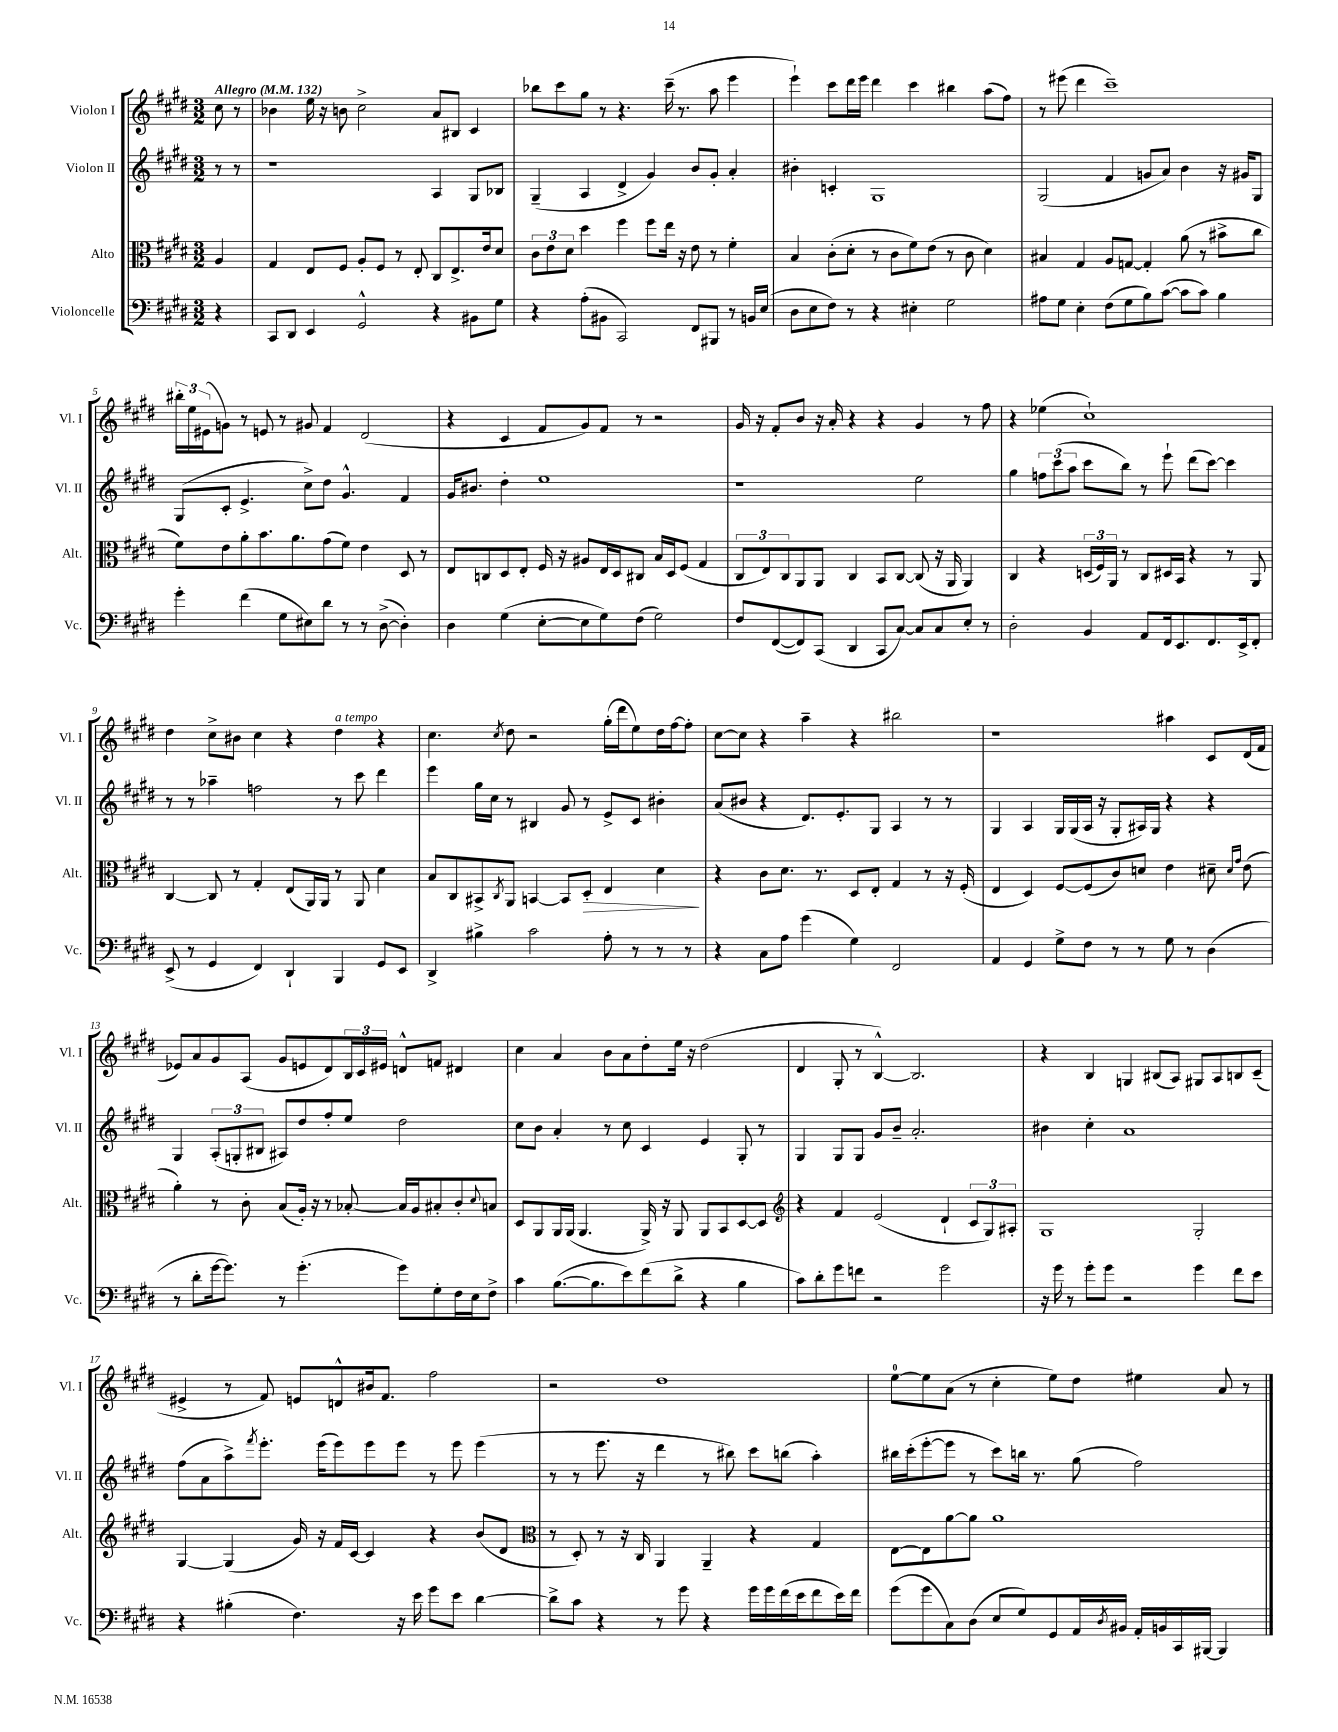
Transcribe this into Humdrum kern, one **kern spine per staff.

**kern	**kern	**dynam	**kern	**kern
*part4	*part3	*part3	*part2	*part1
*staff4	*staff3	*staff3	*staff2	*staff1
*I"Violoncelle	*I"Alto	*	*I"Violon II	*I"Violon I
*I'Vc.	*I'Alt.	*	*I'Vl. II	*I'Vl. I
*clefF4	*clefC3	*	*clefG2	*clefG2
*k[f#c#g#d#]	*k[f#c#g#d#]	*	*k[f#c#g#d#]	*k[f#c#g#d#]
*M3/2	*M3/2	*	*M3/2	*M3/2
*MM132	*MM132	*	*MM132	*MM132
=	=	=	=	=
!	!	!	!	!LO:TX:a:B:t=Allegro
4r	4A/	.	8r	8cc#\
.	.	.	8r	8r
=1	=1	=1	=1	=1
8CC#/L	4G#/	.	1r	4b-X\
8DD#/J	.	.	.	.
4EE/	8E/L	.	.	16ee\
.	.	.	.	16r
.	8F#/J	.	.	8bn\
2GG#^^/	8A'/L	.	.	2cc#^\
.	8F#/J	.	.	.
.	8r	.	.	.
.	8E'/	.	.	.
4r	8C#/L	.	4A/	8a/L
.	8.E^/	.	.	8B#X/J
8BB#X\L	.	.	8G#/L	4c#/
.	16e/k	.	.	.
8G#\J	8d#/J	.	8B-X/J	.
=2	=2	=2	=2	=2
4r	12c#\L	.	(4G#~/	8bb-X\L
.	12e\	.	.	.
.	.	.	.	8ccc#\
.	12d#\J	.	.	.
(8A'\L	4dd#\	.	4A/	8gg#\J
8BB#X\J	.	.	.	8r
2CC#/)	4ff#\	.	4d#^/	4.r
.	8ff#\L	.	4g#/)	.
.	16ee\Jk	.	.	(16ccc#~\
.	16r	.	.	8.r
8FF#/L	8e\	.	8b/L	.
8BBB#X/J	8r	.	8g#'/J	8aa\
8r	4f#'\	.	4a'/	4eee\
16BBn/LL	.	.	.	.
(16E/JJ	.	.	.	.
=3	=3	=3	=3	=3
8D#\L	4B/	.	4b#X'\	4eee`\)
8E\	.	.	.	.
8F#\J)	(8c#'\L	.	4cn'/	8ccc#\L
8r	8d#'\J	.	.	16ddd#\L
.	.	.	.	16eee\JJ
4r	8r	.	1G#	4ddd#\
.	8c#\L	.	.	.
4E#X'\	8f#\)	.	.	4ccc#\
.	(8e\J	.	.	.
2G#\	8r	.	.	4bb#X\
.	8c#\	.	.	.
.	4d#\)	.	.	(8aa\L
.	.	.	.	8ff#\J)
=4	=4	=4	=4	=4
8A#X\L	4B#X/	.	(2G#/	8r
8G#\J	.	.	.	(8eee#X\
4E'\	4G#/	.	.	4ddd#\
(8F#\L	8A/L	.	4f#/	1ccc#~)
8G#\	[8Gn/J	.	.	.
8B\)	4G'/]	.	8gn/L	.
([8c#\J	.	.	8a/J)	.
8c#\L]	(8a\	.	4b\	.
8c#\J)	8r	.	.	.
4B\	8b#X^\L	.	16r	.
.	.	.	16g#X/KL	.
.	8cc#\J	.	8G#/J	.
!!LO:LB:g=z
=5	=5	=5	=5	=5
4g#'\	8f#\L)	.	(8G#/L	24bb#X'\LL
.	.	.	.	24ee\
.	.	.	.	(24e#X\J
.	8e\	.	8c#'/J	8gn\J)
(4f#\	8a'\	.	4.e^/	8r
.	8.b\	.	.	8en/
8G#\L	.	.	.	8r
.	8.a\	.	.	.
8E#X\)	.	.	8cc#^\L)	8g#X/
8d#\J	(8g#\	.	8dd#\J	4f#/
8r	8f#\J)	.	4.g#^^/	.
8r	4e\	.	.	(2d#/
([8D#^\	.	.	.	.
4D#'\])	8D#/	.	4f#/	.
.	8r	.	.	.
=6	=6	=6	=6	=6
4D#\	8E/L	.	16g#/KL	4r
.	.	.	8.b#X/J	.
.	8Cn/	.	.	.
(4G#\	8D#/	.	4dd#'\	4c#/
.	8E'/J	.	.	.
[8E'\L	16F#/	.	1ee	8f#/L
.	16r	.	.	.
8E\]	8A#X/L	.	.	8g#/)
8G#\)	16E/L	.	.	8f#/J
.	16D#/J	.	.	.
(8F#\J	8C#X/J	.	.	8r
2G#\)	16B/LL	.	.	2r
.	16D#/J	.	.	.
.	(8F#/J	.	.	.
.	4G#/	.	.	.
=7	=7	=7	=7	=7
8F#/L	12C#/L	.	1r	16g#/
.	.	.	.	16r
.	12E/)	.	.	.
([8FF#/	.	.	.	8f#'/L
.	12C#/	.	.	.
8FF#/])	8AA/	.	.	8b/J
(8CC#/J	8AA/J	.	.	16r
.	.	.	.	16a'/
4DD#/	4C#/	.	.	4r
8CC#/L	8BB/L	.	.	4r
[8C#/J)	[8C#/J	.	.	.
8C#/L]	(8C#/]	.	2ee\	4g#/
8C#/	16r	.	.	.
.	16AA/	.	.	.
8E'/J	4AA/)	.	.	8r
8r	.	.	.	8ff#\
=8	=8	=8	=8	=8
2D#'\	4C#/	.	4gg#\	4r
.	4r	.	12ffn\L	(4ee-X\
.	.	.	(12ccc#\	.
.	.	.	12aa\J	.
4BB/	(24Dn/LL	.	8ccc#\L	1cc#`)
.	24F#/)	.	.	.
.	24AA/JJ	.	.	.
.	8r	.	8bb\J)	.
8AA/L	8C#/L	.	8r	.
16FF#/k	16D#X/L	.	8eee`\	.
8.EE/	16BB/JJ	.	.	.
.	4r	.	(8ddd#\L	.
8.FF#/	.	.	[8ccc#\J)	.
.	8r	.	4ccc#\]	.
16EE^/k	.	.	.	.
8FF#'/J	8AA/	.	.	.
!!LO:LB:g=z
=9	=9	=9	=9	=9
(8EE^/	[4C#/	.	8r	4dd#\
8r	.	.	8r	.
4GG#/	8C#/]	.	4aa-X~\	8cc#^\L
.	8r	.	.	8b#X\J
4FF#/)	4G#'/	.	2ffn\	4cc#\
4DD#`/	(8E/L	.	.	4r
.	16AA/L)	.	.	.
.	16AA/JJ	.	.	.
!	!	!	!	!LO:TX:a:i:t=a tempo
4BBB/	8r	.	8r	4dd#\
.	8AA/	.	8ccc#\	.
8GG#/L	4d#\	.	4ddd#\	4r
8EE/J	.	.	.	.
=10	=10	=10	=10	=10
4DD#^/	8B/L	.	4eee\	4.cc#\
.	8C#/	.	.	.
4B#X^\	8BB#X^/	.	16gg#\LL	.
.	.	.	16cc#\JJ	.
.	8qC#/	.	.	8qcc#/
.	8AA/J	.	8r	8dd#\
2c#\	[4BBn/	.	4B#X/	2r
.	8BB/L]	.	8g#/	.
!	!	!LO:HP:b	!	!
.	8D#'/J	>	8r	.
8A'\	4E/	.	8e^/L	(16gg#'\LL
.	.	.	.	16ddd#\J
8r	.	.	8c#/J	8ee\)
8r	4d#\	.	4b#X'\	16dd#\L
.	.	.	.	[16ff#\J
8r	.	.	.	8ff#'\J]
.	.	]	.	.
=11	=11	=11	=11	=11
4r	4r	.	(8a/L	[8cc#\L
.	.	.	8b#X/J	8cc#\J]
8C#\L	8c#\L	.	4r	4r
8A\J	8.d#\J	.	.	.
(4g#\	.	.	8.d#/L)	4aa~\
.	8.r	.	.	.
.	.	.	8.e'/	.
4G#\)	8D#/L	.	.	4r
.	8E'/J	.	8G#/J	.
2FF#/	4G#/	.	4A/	2bb#X\
.	8r	.	8r	.
.	16r	.	8r	.
.	(16F#'/	.	.	.
=12	=12	=12	=12	=12
4AA/	4E/	.	4G#/	1r
4GG#/	4D#/)	.	4A/	.
8G#^\L	[8F#/L	.	16G#/LL	.
.	.	.	(16G#/	.
8F#\J	(8F#/]	.	16A/JJ	.
.	.	.	16r	.
8r	8c#/)	.	8G#'/L	.
8r	8dn/J	.	16A#X/L)	.
.	.	.	16G#/JJ	.
8G#\	4e\	.	4r	4aa#X\
8r	.	.	.	.
(4D#\	8d#X~\	.	4r	8c#/L
.	16qqd#/LL	.	.	.
.	16qqg#/JJ	.	.	.
.	(8e\	.	.	(16d#/L
.	.	.	.	16f#/JJ
!!LO:LB:g=z
=13	=13	=13	=13	=13
8r	4a'\)	.	4G#/	8e-X/L)
8d#'\L	.	.	.	8a/
[16g#\k	8r	.	(12A'/L	8g#/
8.g#\J])	.	.	.	.
.	.	.	12Gn'/	.
.	8c#'\	.	.	(8A/J
.	.	.	12B#X/J	.
8r	(8B/L	.	8A#X/L)	8g#/L
(4.g#'\	16A'/Jk)	.	8dd#/	8en/
.	16r	.	.	.
.	8r	.	8ff#'/	8d#/)
.	[8B-X'/	.	8ee/J	24B/L
.	.	.	.	24c#/
.	.	.	.	24e#X/JJ
8g#\L)	16B-/LL]	.	2dd#\	8dn^^/L
.	16A/J	.	.	.
8G#'\	8B#X'/	.	.	8fn/J
16F#\L	8c#'/	.	.	4d#X/
16E\J	.	.	.	.
.	8qqd#/	.	.	.
8F#^\J	8Bn/J	.	.	.
=14	=14	=14	=14	=14
4c#\	8D#/L	.	8cc#\L	4cc#\
.	8AA/	.	8b\J	.
([8.B\L	16AA/L	.	4a'/	4a/
.	(16AA/JJ	.	.	.
.	4.AA/	.	.	.
8.B\]	.	.	.	.
.	.	.	8r	8b\L
8e\)	.	.	8cc#\	8a\
(8f#\	16AA^/)	.	4c#/	8dd#'\
.	16r	.	.	.
8d#^\J	8AA/	.	.	16ee\Jk
.	.	.	.	16r
4r	8AA/L	.	4e/	(2dd#\
.	8BB/	.	.	.
4B\	[8D#/	.	8G#'/	.
.	8D#/J]	.	8r	.
=15	=15	=15	=15	=15
*	*clefG2	*	*	*
8c#\L)	4r	.	4G#/	4d#/
8d#'\	.	.	.	.
8g#\	4f#/	.	8G#/L	8G#'/
8fn\J	.	.	8G#/J	8r
2r	(2e/	.	8g#/L	[4B^^/)
.	.	.	8b~/J	.
.	.	.	2.a'/	2.B/]
2g#\	4d#`/	.	.	.
.	12c#/L	.	.	.
.	12G#/)	.	.	.
.	12A#X'/J	.	.	.
=16	=16	=16	=16	=16
16r	1G#	.	4b#X\	4r
16g#\	.	.	.	.
8r	.	.	.	.
8g#'\L	.	.	4cc#'\	4B/
8g#\J	.	.	.	.
2r	.	.	1a	4Gn/
.	.	.	.	(8B#X/L
.	.	.	.	8A/J)
4g#\	2G#'/	.	.	8G#X/L
.	.	.	.	8A/
8f#\L	.	.	.	8Bn/
8e\J	.	.	.	(8c#~/J
!!LO:LB:g=z
=17	=17	=17	=17	=17
4r	[4G#/	.	(8ff#\L	4e#X^/
.	.	.	8a\	.
(4B#X'\	(4G#/]	.	8aa^\)	8r
.	.	.	8qfff#/	.
.	.	.	8.eee'\J	8f#/)
4.F#\)	16g#/)	.	.	8en/L
.	16r	.	(16eee\KL	.
.	16f#/LL	.	8eee\)	8dn^^/
.	[16c#/JJ	.	.	.
.	4c#/]	.	8eee\	16b#X/k
.	.	.	.	8.f#/J
16r	.	.	8eee\J	.
16e\	.	.	.	.
8g#\L	4r	.	8r	2ff#\
8e\J	.	.	8eee\	.
[4d#\	(8b/L	.	(4eee\	.
.	8d#/J	.	.	.
=18	=18	=18	=18	=18
*	*clefC3	*	*	*
8d#^\L]	8r	.	8r	2r
8c#\J	8D#'/)	.	8r	.
4r	8r	.	8.eee\	.
.	16r	.	.	.
.	16C#/	.	16r	.
8r	4AA/	.	4ddd#\	1dd#
8g#\	.	.	.	.
4r	4AA~/	.	8r	.
.	.	.	8bb#X\)	.
16g#\LL	4r	.	8ccc#\L	.
16g#\	.	.	.	.
(16f#\	.	.	(8bbn\J	.
16e\J	.	.	.	.
8f#\	4G#/	.	4aa'\)	.
16e\L)	.	.	.	.
16f#\JJ	.	.	.	.
=19	=19	=19	=19	=19
(8g#\L	[8E\L	.	16bb#X\LL	[8ee\L
.	.	.	(16ccc#'\J	.
8g#\	8E\]	.	[8eee'\	8ee\]
8C#\)	[8a\	.	8eee\J]	(8a\J
(8D#\J	8a\J]	.	8r	8r
8E/L	1a	.	8ccc#\L)	4cc#'\
8G#/)	.	.	16bbn\Jk	.
.	.	.	8.r	.
8GG#/	.	.	.	8ee\L)
16AA/L	.	.	(8gg#\	8dd#\J
8qD#/	.	.	.	.
16BB#X/JJ	.	.	.	.
16AA'/LL	.	.	2ff#\)	4ee#X\
16BBn/	.	.	.	.
16CC#/	.	.	.	.
[16BBB#X/JJ	.	.	.	.
4BBB#/]	.	.	.	8a/
.	.	.	.	8r
==	==	==	==	==
*-	*-	*-	*-	*-
